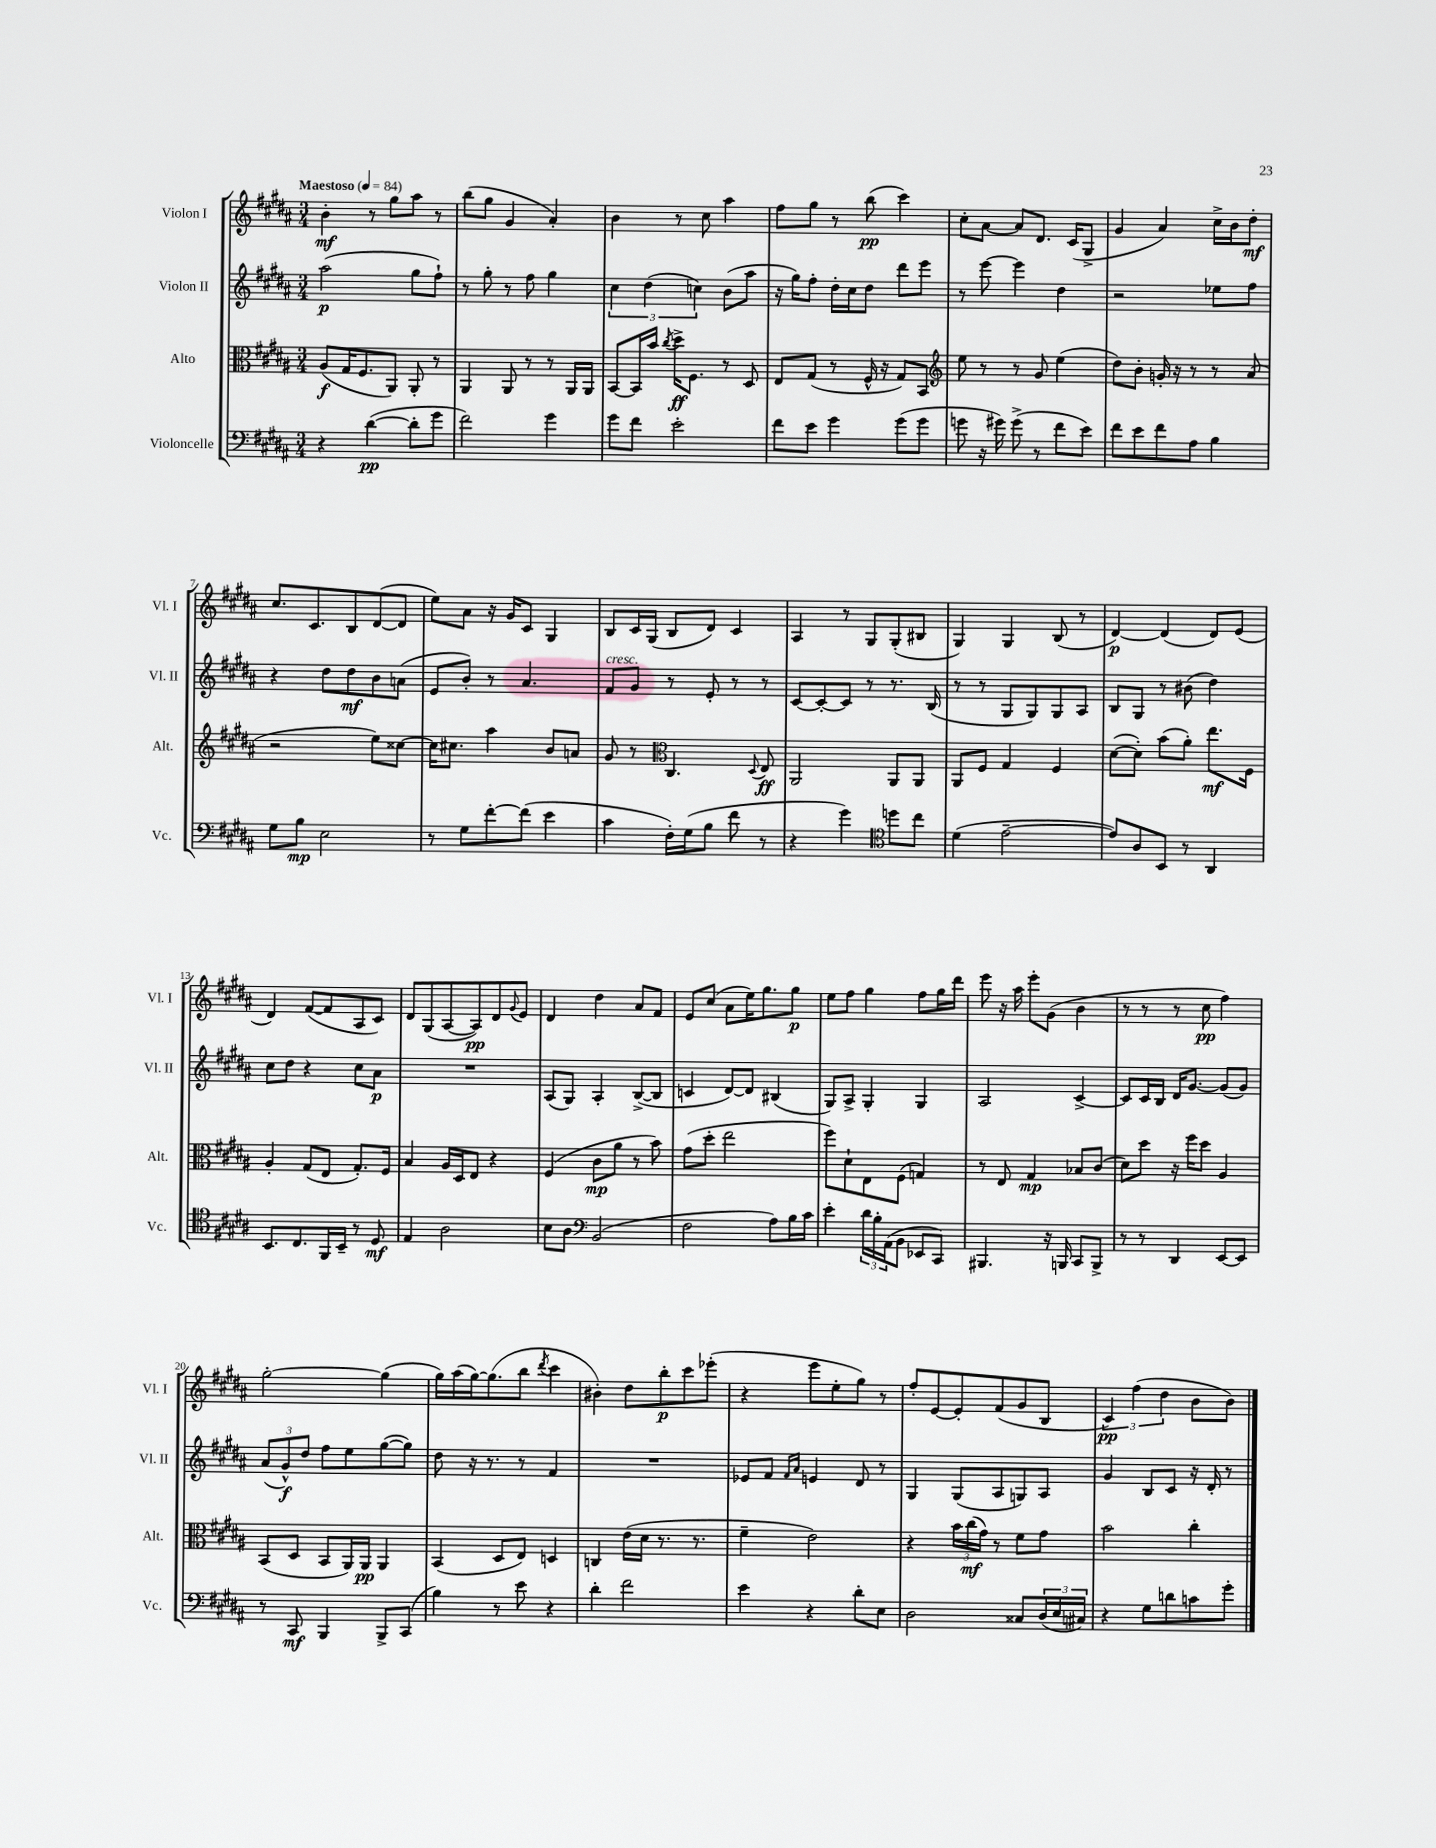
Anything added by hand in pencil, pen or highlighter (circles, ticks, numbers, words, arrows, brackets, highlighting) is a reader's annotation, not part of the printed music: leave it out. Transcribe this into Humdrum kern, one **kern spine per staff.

**kern	**kern	**kern	**kern
*staff4	*staff3	*staff2	*staff1
*clefF4	*clefC3	*clefG2	*clefG2
*k[f#c#g#d#a#]	*k[f#c#g#d#a#]	*k[f#c#g#d#a#]	*k[f#c#g#d#a#]
*M3/4	*M3/4	*M3/4	*M3/4
*MM84	*MM84	*MM84	*MM84
4r	(8A#/L	(2aa#\	4b'\
.	16G#/K	.	.
.	8.F#/	.	.
([4d#\	.	.	8r
.	8AA#/J)	.	8gg#\L
8d#'\]L	8AA#'/	8gg#\L	8aa#\J
8g#\J	8r	8ff#`\J)	8r
=	=	=	=
2f#\)	4AA#/	8r	(8bb\L
.	.	8gg#'\	8gg#\J
.	8AA#/	8r	4g#/
.	8r	8ff#\	.
4g#\	8r	4gg#\	4a#'/)
.	16AA#/LL	.	.
.	16AA#/JJ	.	.
=	=	=	=
8g#\L	[8BB/L	6cc#\	4b\
8f#\J	16BB/]L	.	.
.	.	(6dd#\	.
.	16b/JJ	.	.
.	8qcc#/	.	.
2e'\	16dd#^\LK	.	8r
.	8.F#\J	.	.
.	.	6cc\)	.
.	.	.	8cc#\
.	8r	(8b\L	4aa#\
.	8D#/	8aa#\J	.
=	=	=	=
8f#\L	8E/L	16r	8ff#\L
.	.	16gg#\LK)	.
8e\J	(8G#/J	8ff#'\J	8gg#\J
4g#\	8r	16dd#'\LL	8r
.	.	16cc#\J	.
.	16F#^^/	8dd#\J	(8bb\
.	16r	.	.
(8g#\L	8G#/L)	8ddd#\L	4ccc#\)
8g#\J	8BB/J	8eee\J	.
=	=	=	=
*	*clefG2	*	*
8g\	8ee\	8r	8cc#'\L
16r	8r	[8eee\	[8a#\J
16g#\)	.	.	.
(8g#^\	8r	4eee\]	8a#/]L
8r	8g#/	.	8.d#/J
8f#\L	(4ee\	4dd#\	.
.	.	.	(16c#/LK
8e\J)	.	.	8G#^/J
=	=	=	=
8f#\L	8dd#\L)	2r	4g#/
8e\	8b'\J	.	.
8f#\	16g'/	.	4a#/)
.	16r	.	.
8A#\J	8r	.	.
4B\	8r	8ee-\L	16cc#^\LL
.	.	.	16b\J
.	(8a#/	8ff#\J	8dd#'\J
=	=	=	=
8G#\L	2r	4r	8.cc#/L
8B\J	.	.	.
.	.	.	8.c#/
2E\	.	8dd#\L	.
.	.	8dd#\	8B/
.	8ee\L)	8b\	([8d#/
.	[8cc##\J	(8a\J	8d#/]J
=	=	=	=
8r	16cc##\]LK	8e/L	8ee\L)
.	8.cc#\J	.	.
8G#\L	.	8b'/J)	8a#\J
[8f#'\	4aa#\	8r	16r
.	.	.	16g#/LK
(8f#\]J	.	4.a#/	8c#/J
4e\	8b/L	.	4G#/
.	8a/J	.	.
=	=	=	=
4c#\	8g#/	8f#/L	8B/L
.	8r	8g#/J	16c#/L
.	.	.	(16G#/JJ
*	*clefC3	*	*
16F#'\LL)	4.C#/	8r	8B/L
(16G#\J	.	.	.
8B\J	.	8e'/	8d#/J)
8f#\	.	8r	4c#/
.	8qqD#/	.	.
8r	8E/	8r	.
=	=	=	=
4r	2AA#/	[8c#/L	4A#/
.	.	8c#'/_	.
4g#\)	.	8c#/]J	8r
.	.	8r	8G#/L
*clefC4	*	*	*
8dd\L	8AA#/L	8.r	(8G#'/
8cc#\J	8AA#/J	.	8B#/J
.	.	(16B/	.
=	=	=	=
(4d#\	8AA#/L	8r	4G#/)
.	8F#/J	8r	.
[2e~\	4G#/	8G#/L	4G#/
.	.	8G#/)	.
.	4F#/	8G#/	(8B/
.	.	8A#/J	8r
=	=	=	=
8e/]L)	([8d#\L	8B/L	[4d#/)
8A#/	8d#'\]J)	8G#/J	.
8BB/J	(8b\L	8r	(4d#/]
8r	8a#'\J)	(8b#\	.
4AA#/	8.ee\L	4dd#\)	8d#/L)
.	.	.	(8e/J
.	16F#\Jk	.	.
=	=	=	=
8.BB/L	4A#'/	8cc#\L	4d#/)
.	.	8dd#\J	.
8.C#/	.	.	.
.	(8G#/L	4r	([8f#/L
16FF#/L	8E/J	.	8f#/]
16BB~/JJ	.	.	.
8r	8.G#'/L)	8cc#\L	8A#/
8D#/	.	8a#\J	8c#/J)
.	16F#/Jk	.	.
=	=	=	=
4E/	4B/	2.r	8d#/L
.	.	.	(8G#/
2A#\	16A#/LL	.	[8A#/
.	16D#/J	.	.
.	8E/J	.	8A#/])
.	4r	.	8d#/
.	.	.	8qqg#/
.	.	.	8e/J
=	=	=	=
8B\L	(4F#/	(8A#/L	4d#/
8A#\J	.	8G#/J)	.
*clefF4	*	*	*
(2BB/	8c#\L	4A#'/	4dd#\
.	8a#\J	.	.
.	8r	([8B^/L	8a#/L
.	8b\)	8B/]J	8f#/J
=	=	=	=
2F#\	(8g#\L	4c/	8e/L
.	8dd#'\J	.	(8cc#/J
.	2ee\	[8d#/L)	8a#\L
.	.	8d#/]J	16ee\K)
.	.	.	8.gg#\
8A#\L)	.	(4B#/	.
16B\L	.	.	8gg#\J
16c#\JJ	.	.	.
=	=	=	=
4e'\	8ff#\L)	8G#/L)	8ee\L
.	8d#`\	8A#^/J	8ff#\J
24d#\LL	8E\	4G#'/	4gg#\
24B'\	.	.	.
(24AA#\J	.	.	.
8BB\J	(8F#\J	.	.
8EE-/L	4G/)	4G#/	8ff#\L
8CC#/J)	.	.	16gg#\L
.	.	.	16ddd#\JJ
=	=	=	=
4.BBB#/	8r	2A#/	8eee\
.	8E/	.	16r
.	.	.	16aa#\
.	4G#/	.	8eee'\L
16r	.	.	(8g#\J
16BBB/	.	.	.
8CC#/L	8B-/L	[4c#^/	4b\
8BBB^/J	(8c#/J	.	.
=	=	=	=
8r	8d#\L)	8c#/]L	8r
8r	8dd#\J	16c#/L	8r
.	.	16B/JJ	.
4DD#/	16r	16d#/LK	8r
.	16ff#\LK	[8.g#/J	.
.	8dd#\J	.	8cc#\
[8EE/L	4A#/	(8g#/]L	4ff#\)
8EE/]J	.	8g#/J)	.
=	=	=	=
8r	(8BB/L	(12a#/L	[2gg#'\
.	.	12g#^^/)	.
8CC#/	8D#/J	.	.
.	.	12dd#/J	.
4BBB/	8BB/L	8ff#\L	.
.	16AA#/L)	8ee\	.
.	16AA#/JJ	.	.
8BBB^/L	4AA#/	([8gg#\	(4gg#\]
(8CC#/J	.	8gg#\]J)	.
=	=	=	=
4B\)	(4BB/	8dd#\	16gg#\LL)
.	.	.	(16aa#\
.	.	16r	[16gg#\J)
.	.	8.r	(8.gg#\]
8r	8D#/L	.	.
8e\	8E/J)	8r	8bb\J
.	.	.	8qddd#/
4r	4D/	4f#/	4ccc#\
=	=	=	=
4d#'\	4C/	2.r	4b#'\)
2f#\	(16e\LL	.	8dd#\L
.	16d#\JJ	.	.
.	8.r	.	8bb'\
.	.	.	8ccc#\
.	8.r	.	.
.	.	.	(8eee-'\J
=	=	=	=
4e\	4f#~\	8e-/L	4r
.	.	8f#/J	.
.	.	16qqf#/LL	.
.	.	16qqa#/JJ	.
4r	2e\)	4e/	8eee\L
.	.	.	8ee'\
8d#'\L	.	8d#/	8gg#\J)
8E\J	.	8r	8r
=	=	=	=
2D#\	4r	4G#/	8ff#'/L
.	.	.	[8e/
.	24b\LL	(8G#/L	8e'/]
.	(24cc#\	.	.
.	24g#\JJ)	.	.
.	8r	8A#/	(8f#/
8C##/L	8f#\L	8G/)	8g#/
(24D#/L	8g#\J	8A#/J	8B/J
24E/	.	.	.
24C#/JJ)	.	.	.
=	=	=	=
4r	2b\	4g#/	6c#/)
.	.	.	(6ff#\
8G#\L	.	8B/L	.
.	.	.	6dd#\
8d\	.	8c#/J	.
8c\	4cc#'\	16r	8b\L
.	.	16d#'/	.
8g#'\J	.	8r	8b\J)
==	==	==	==
*-	*-	*-	*-
